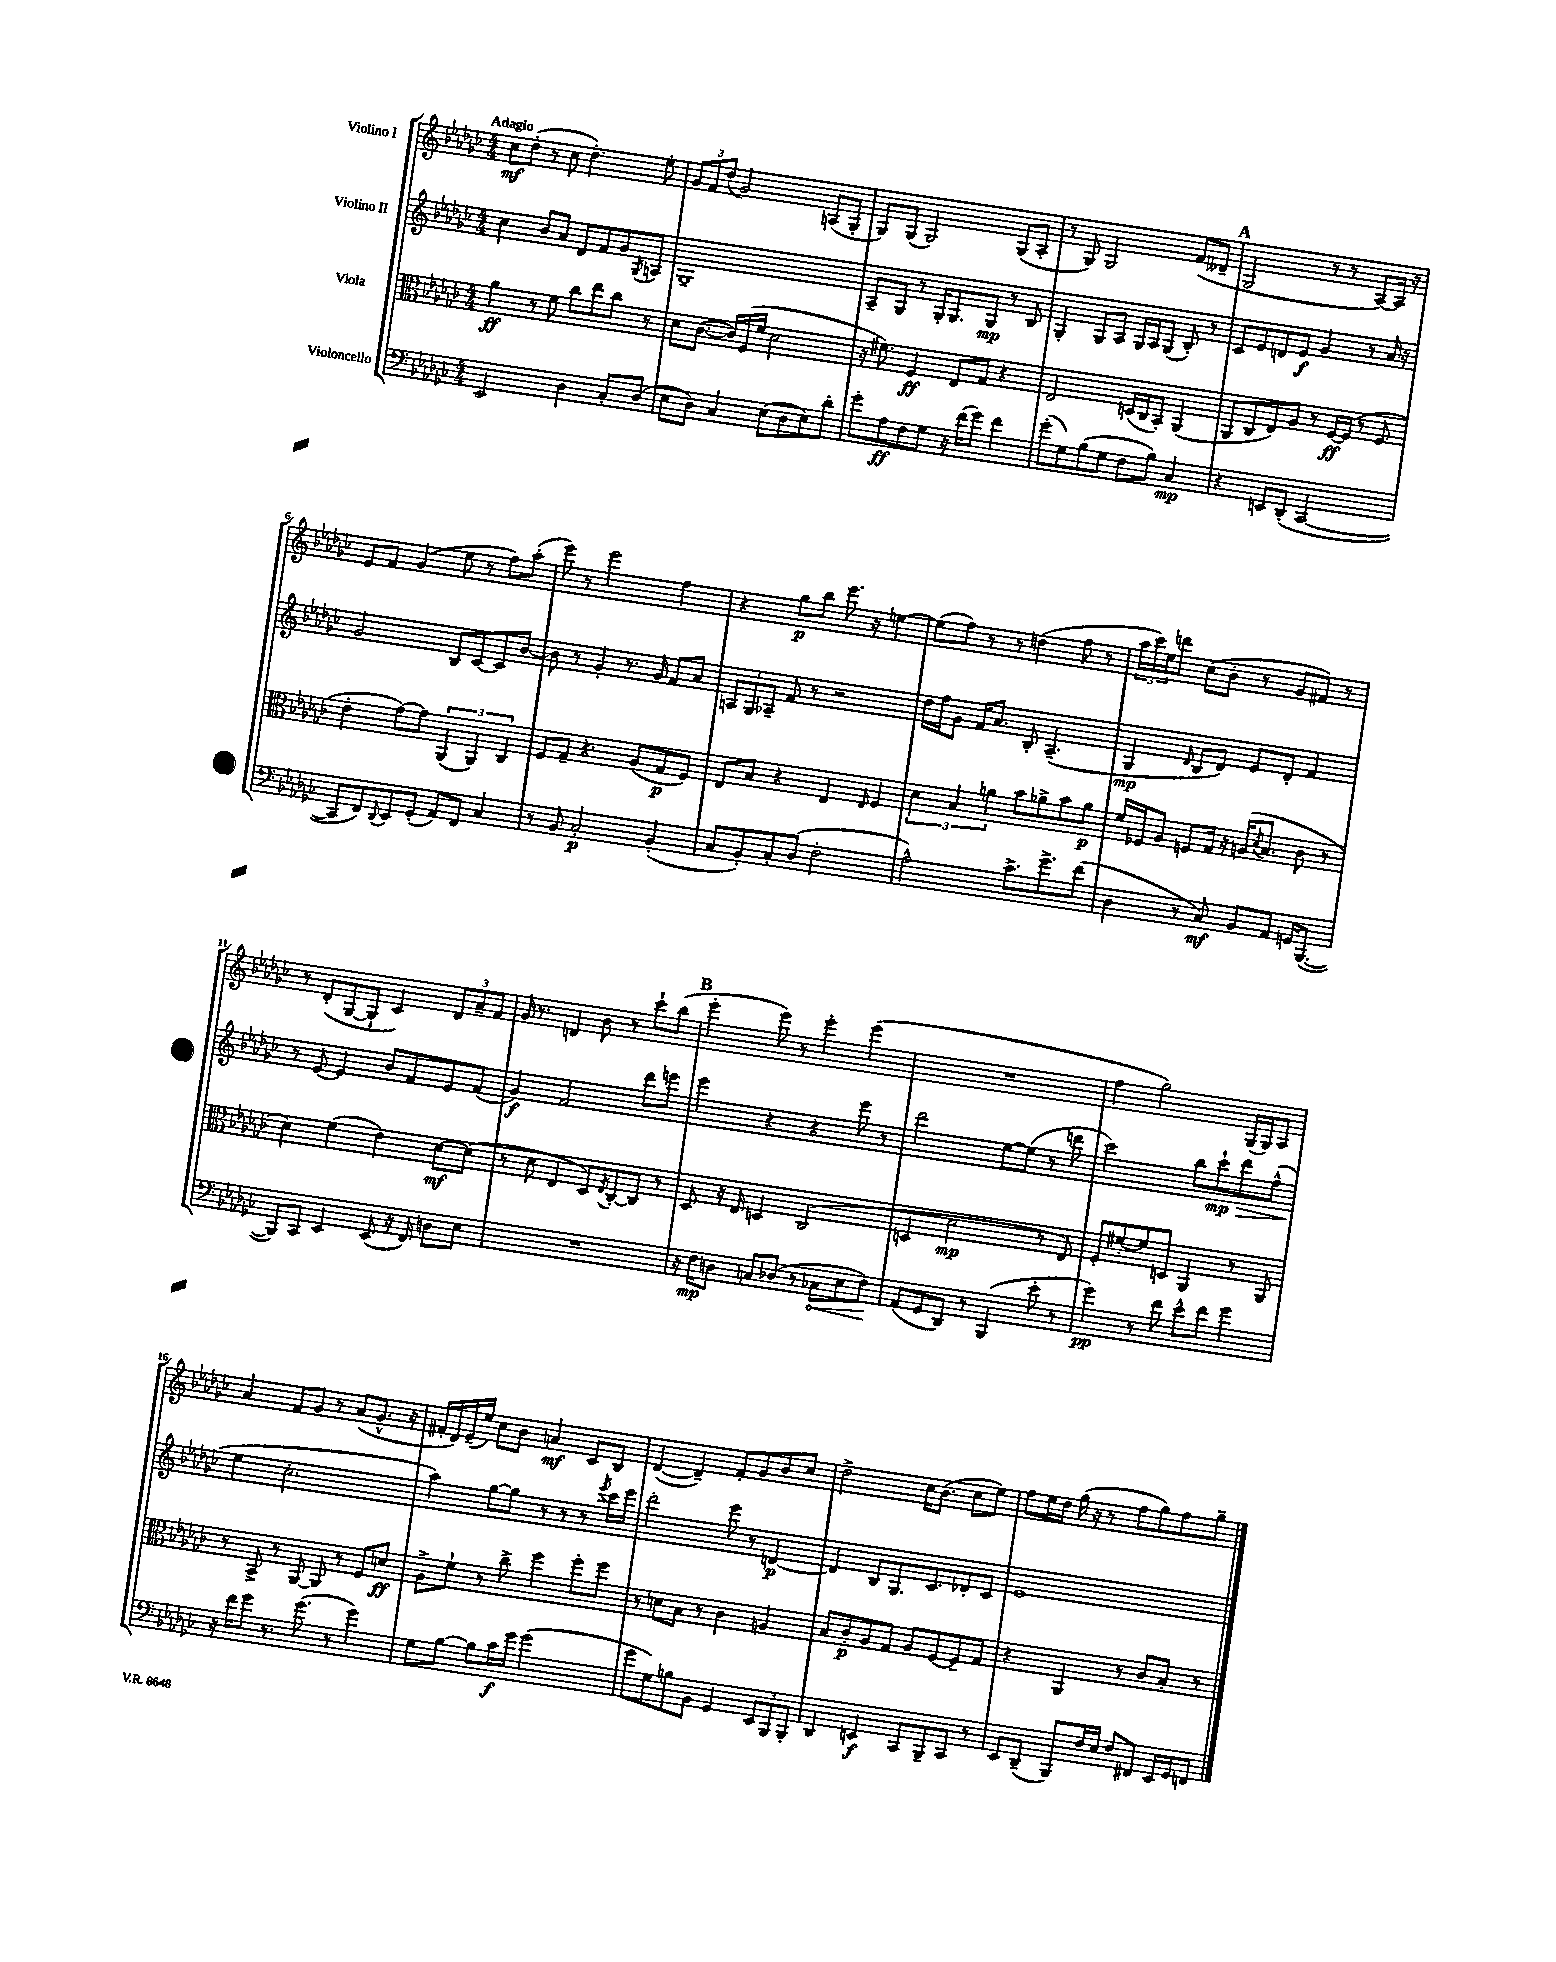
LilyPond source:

<<
\new StaffGroup <<
\new Staff = "s0" \with { instrumentName = "Violino I" } {
    \clef treble \key ges \major \numericTimeSignature \time 4/4 \tempo "Adagio"
    ces''8\mf des''8-.( r8 ces''8 des''4.-.) ees''8-. |
    \tuplet 3/2 { ges'8 f'8 des''8( } ges'2) a8( ges8-. |
    ges8) ges8( ges2) ges8( aes8-. |
    r8 ges8) ges2 f'8( deses'8-- |
    \mark \markup { \bold "A" } ges2 r8 r8 aes8~) aes16 r16 |
    ees'8 f'8 ges'4( ees''8 r8 f''8) aes''8-.( |
    ees'''8) r8 ees'''2 f''4 |
    r4 ges''8\p bes''8 ees'''8. r16 e''4~ |
    e''8( f''8) r8 r8 d''4( f''8 r8 |
    \tuplet 3/2 { aes''16 ces'''16) ees''16 } d'''8 ces''8( bes'8-. r8 ges'8 fis'8) r8 |
    r8 des'8-.( ges8~ ges8-! ces'4) \tuplet 3/2 { des'8 aes'8-- f'8 } |
    ges'16 r8. d'4 bes'8 r8 ces'''8-! bes''8( |
    \mark \markup { \bold "B" } ees'''4-. ees'''8) r8 ees'''4-. ees'''4( |
    R1 |
    f''4 ges''2) ges16( ges16) aes8 |
    aes'4 f'8 ges'8 r8 aes'8( ges'8.-^ r16 |
    fis'16-. des'16) ees'16--( ees''16) ces''8 bes'8 a'4\mf ces'8 bes8 |
    des'4~( des'4--) f'8-. ges'8 bes'8 ces''8 |
    des''2-> ces''16 bes'8.( ces''8 ees''8) |
    f''8 ees''16 des''16 ges''16( r16 r8 f''8 ges''8) f''8 ges''8-- \bar "|." |
}
\new Staff = "s1" \with { instrumentName = "Violino II" } {
    \clef treble \key ges \major \numericTimeSignature \time 4/4
    ces''4 bes'8 aes'8 des'8 f'8 ges'8 \acciaccatura { ges8 } a8 |
    ges1-- |
    aes8-- ges8 r8 ges16-. ges8. ges8\mp r8 bes8 |
    ges4-. ges8 aes8 ges16 aes16 ges8( bes8-.) r8 |
    \mark \markup { \bold "A" } ces'8 ees'8 d'8 ees'8\f ges'4 r8 aes'16 r16 |
    ges'2 bes8 ces'8~ ces'8 bes'8~ |
    bes'8 r8 ges'4-. r8. ges'16 f'8 aes'8 |
    \tuplet 3/2 { a8 ges8 aes8-- } f'8 r8 r2 |
    des''16 f''16 ges'8 f'16 aes'8. bes8-. aes4.--( |
    ges4\mp \grace { des'16 } bes8 des'8) ees'8 des'8-. f'4 |
    r8 ees'8~ ees'4 bes'8 f'8 ees'8 f'8( |
    ges'4\f) f'2 des'''8 e'''8 |
    \mark \markup { \bold "B" } ees'''4 r4 r4 ees'''8 r8 |
    des'''2 ees''8~ ees''8( r8 d'''8 |
    ces'''2) bes''8 ces'''8-!\mp des'''8\> f''8-^( |
    ees''4\! ces''2.-. |
    aes''4) ges''8~ ges''8 r8 r8 r8 \acciaccatura { ees'''8 } ces'''16 ees'''16 |
    des'''2-. ees'''8 r8 d'4~\p |
    d'4 bes8 ges8. ces'8. des'8-. ces'8 |
    ees'1 \bar "|." |
}
\new Staff = "s2" \with { instrumentName = "Viola" } {
    \clef alto \key ges \major \numericTimeSignature \time 4/4
    aes'4\ff r8 f'8 ces''8 ees''8 ces''8 r8 |
    des'8 ces'8.~( ces'16) f16( f'16 des'2 |
    r16 fis'8.) f4\ff ees8 ges8 r4 |
    ees2 d16( ces16 bes,8-.) aes,4( |
    \mark \markup { \bold "A" } aes,8 ces8 ees8) aes8 r8 f16~\ff f16( r8 f8 |
    ees'4-. ges'8~) ges'8 \tuplet 3/2 { aes,4( aes,4) ces4 } |
    f8 ges8-- r4. aes8( ges8\p f8) |
    ees8 bes8 r4 ees4 \grace { ees16 } f4 |
    \tuplet 3/2 { des'4 bes4 a'4 } bes'8 aes'8-> bes'8 aes'8\p |
    f'16 fes16 aes8 f8 ges16 r16 a16( \acciaccatura { des'8 } bes8. ces'8 r8 |
    des'4) f'4( ees'4) des'8~\mf des'8( |
    r8 des'8 ees4 des8) \acciaccatura { ees8 } ces8~-. ces8 r8 |
    \mark \markup { \bold "B" } des8 r16 ees16 d4 ces2( |
    d4 des'2\mp r8 ees8) |
    f8-. fis'8~-. fis'8 d8 aes,4 r8 aes,8 |
    r8 bes,8-> r8 aes,8~ aes,8 r8 f8 d'8\ff |
    aes8-> f'8-! r8 ces''8-> f''4 f''8-. f''8 |
    r8 d'8 bes8 r8 ces'4 a4 |
    bes8 ces'8-.\p aes8 ges8 aes8 f8~ f8-- ges8 |
    r4 aes,4 r8 ces'8 bes8-. r8 \bar "|." |
}
\new Staff = "s3" \with { instrumentName = "Violoncello" } {
    \clef bass \key ges \major \numericTimeSignature \time 4/4
    ees,2 des4 ces8-. des8( |
    ees8 des8) ces4 ees8( des8 ees8) des'8-. |
    ges'8-. aes8\ff f8 ges8 r16 f'16( ges'8) f'4 |
    ges'8-.( ges8) bes8( ges8 f8 bes8) ces4\mp |
    \mark \markup { \bold "A" } r4 e,8 des,8-.( ces,2~ |
    ces,8 f,8) \appoggiatura { des,8 } ees,8 ges,8-.( aes,8) f,8 ces4 |
    r8 bes,8 ces2-.\p bes,4-.( |
    ces8 bes,8-.) ces8-. des8( f2-. |
    aes2-^) ces'8.-> ges'8.-> f'8( |
    des4 r8 ces8\mf) bes,8 aes,8 g,16 bes,,8.~( |
    bes,,8) ces,8 ees,4 ees,8( r16 f,16) d8 ees8 |
    R1 |
    \mark \markup { \bold "B" } r16 f16\mp d8 c8 des8( r8 \once \override Hairpin.circled-tip = ##t ces8\< ees8 f8\!) |
    aes,8( ges,8 des,8) r8 bes,,4( ees'8-. r8 |
    ges'4\pp) r8 f'8 ees'8-^ f'8 ges'4 |
    r16 f'16 ges'8 r8. ges'8.( r8 ges'4) |
    ges8 bes8~ bes8 ces'16\f ges'16 ges'2( |
    ges'8 ges8) b8 bes,8 ges,4 \tuplet 3/2 { ees,8 bes,,8 bes,,8-. } |
    des,4 e,4\f ces,8 bes,,8-- ces,8 r8 |
    ees,8 des,8--( bes,,8) f16 ees16 f8 fis,8 ees,16 ges,16 f,8 \bar "|." |
}
>>
>>
